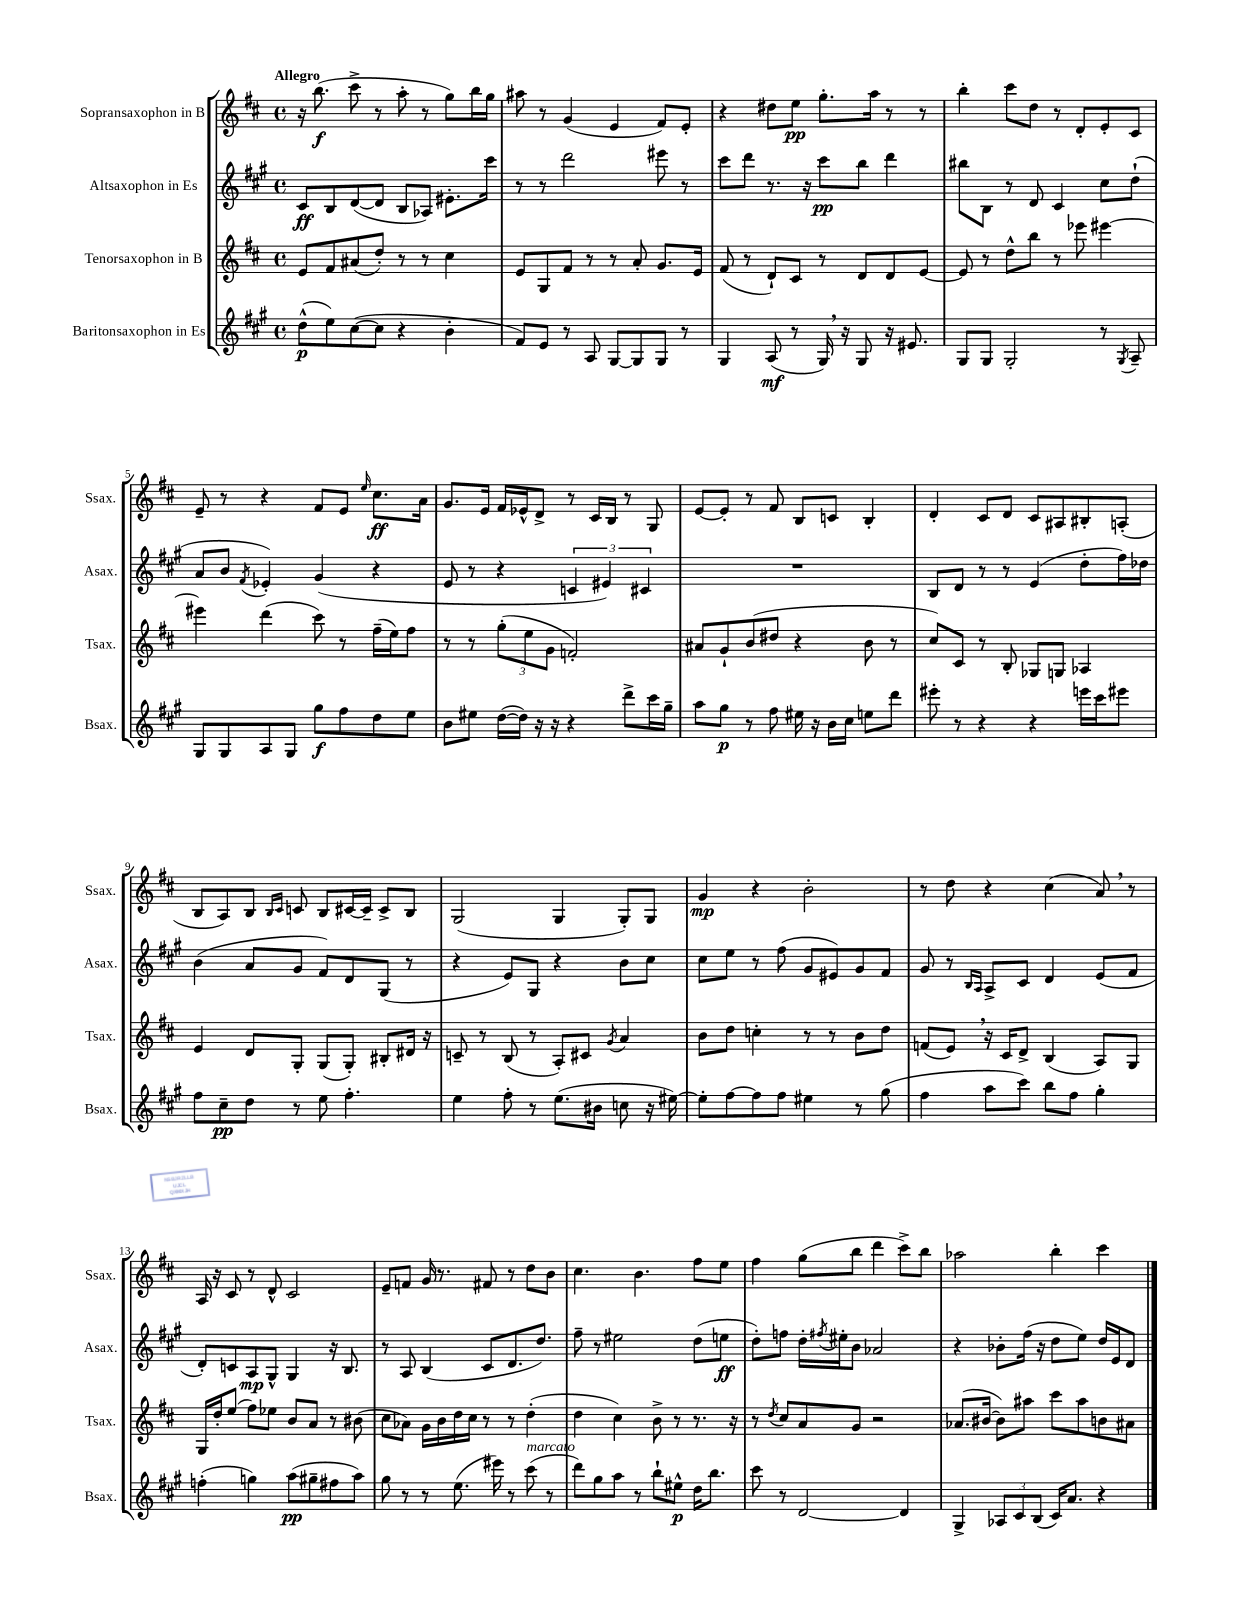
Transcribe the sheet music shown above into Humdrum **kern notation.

**kern	**kern	**kern	**kern
*staff4	*staff3	*staff2	*staff1
*clefG2	*clefG2	*clefG2	*clefG2
*k[f#c#g#]	*k[f#c#]	*k[f#c#g#]	*k[f#c#]
*M4/4	*M4/4	*M4/4	*M4/4
*met(c)	*met(c)	*met(c)	*met(c)
(8dd^^	8e	8c#	16r
.	.	.	(8.bb
8ee)	8f#	8B	.
([8cc#	(8a#	([8d	8ccc#^
8cc#]	8dd')	8d]	8r
4r	8r	8B	8aa'
.	8r	8A-)	8r
4b'	4cc#	8.e#'	8gg)
.	.	.	16bb
.	.	16ccc#	16gg
=	=	=	=
8f#)	8e	8r	8aa#
8e	8G	8r	8r
8r	8f#	2ddd	(4g
8A	8r	.	.
[8G#	8r	.	4e
8G#]	8a'	.	.
8G#	8.g	8eee#	8f#)
8r	.	8r	8e'
.	16e	.	.
=	=	=	=
4G#	(8f#	8ccc#	4r
.	8r	8ddd	.
(8A	8d`)	8.r	8dd#
8r	8c#	.	8ee
.	.	16r	.
16G#)	8r	8ccc#	8.gg'
16r	.	.	.
8G#	8d	8bb	.
.	.	.	16aa
16r	8d	4ddd	8r
8.e#	.	.	.
.	[8e	.	8r
=	=	=	=
8G#	8e]	8bb#	4bb'
8G#	8r	8B	.
2G#'	8dd^^	8r	8ccc#
.	8bb	8d	8dd
.	8r	4c#	8r
.	8eee-	.	8d'
8r	[4eee#	8cc#	8e'
8qG#	.	.	.
8A~	.	(8dd`	8c#
=	=	=	=
8G#	4eee#]	8a	8e~
8G#	.	8b	8r
.	.	8qf#	.
8A	(4ddd	4e-')	4r
8G#	.	.	.
8gg#	8ccc#)	(4g#	8f#
8ff#	8r	.	8e
.	.	.	16qqee
8dd	(16ff#~	4r	8.cc#
.	16ee)	.	.
8ee	8ff#	.	.
.	.	.	16a
=	=	=	=
8b	8r	8e	8.g
8ee#	8r	8r	.
.	.	.	16e
([16dd	(12gg'	4r	16f#
16dd])	.	.	16e-^^
.	12ee	.	.
16r	.	.	8d^
.	12g	.	.
16r	.	.	.
4r	2f')	6c	8r
.	.	.	16c#
.	.	6e#)	.
.	.	.	16B
8ddd^	.	.	8r
.	.	6c#	.
16ccc#	.	.	8G
16gg#~	.	.	.
=	=	=	=
8aa	8a#	1r	[8e
8gg#	8g`	.	8e']
8r	(8b	.	8r
8ff#	8dd#	.	8f#
16ee#	4r	.	8B
16r	.	.	.
16b	.	.	8c
16cc#	.	.	.
8ee	8b	.	4B'
8ddd	8r	.	.
=	=	=	=
8eee#'	8cc#)	8B	4d'
8r	8c#	8d	.
4r	8r	8r	8c#
.	8B'	8r	8d
4r	8G-	(4e	8c#
.	8G	.	8A#
16eee	4A-	8dd'	8B#'
16ccc#	.	.	.
8eee#	.	16ff#)	(8A'
.	.	16dd-	.
=	=	=	=
8ff#	4e	(4b	8B
8cc#~	.	.	8A)
8dd	8d	8a	8B
.	.	.	16qqB
.	.	.	16qqc#
8r	8G'	8g#	8c
8ee	(8G	8f#)	8B
4.ff#'	8G')	8d	[16c#
.	.	.	16c#~]
.	8B#'	(8G#	8c#^
.	16d#	8r	8B
.	16r	.	.
=	=	=	=
4ee	8c~	4r	(2G
.	8r	.	.
8ff#'	(8B	8e)	.
8r	8r	8G#	.
(8.ee	8A')	4r	4G
.	8c#	.	.
16b#	.	.	.
.	8qg	.	.
8cc	4a	8b	8G')
16r	.	8cc#	8G
[16ee#)	.	.	.
=	=	=	=
8ee#']	8b	8cc#	4g
[8ff#	8dd	8ee	.
8ff#]	4cc'	8r	4r
8ff#	.	(8ff#	.
4ee#	8r	8g#	2b'
.	8r	8e#)	.
8r	8b	8g#	.
(8gg#	8dd	8f#	.
=	=	=	=
4ff#	(8f	8g#	8r
.	8e)	8r	8dd
.	.	16qqB	.
.	.	16qqA	.
8aa	16r	8A^	4r
.	16c#	.	.
8ccc#)	8d^	8c#	.
8bb	(4B	4d	(4cc#
8ff#	.	.	.
4gg#'	8A)	(8e	8a)
.	8G	8f#	8r
=	=	=	=
(4ff'	16G	8d')	16A
.	16dd'	.	16r
.	(8ee	8c	8c#
4gg)	8ff#)	8A	8r
.	8ee-	8G#^^	8d^^
(8aa	8b	4G#	2c#
8gg#~	8a	.	.
8ff#	8r	16r	.
.	.	8.B	.
8aa)	(8b#	.	.
=	=	=	=
8gg#	8cc#	8r	8e~
8r	8a-)	8A	8f
8r	16g	(4B	16g
.	16b	.	8.r
(8.ee	16dd	.	.
.	16cc#	.	.
.	8r	8c#	8f#
16eee#)	.	.	.
8r	8r	8.d	8r
(8ccc#	(4dd'	.	8dd
.	.	8.dd)	.
8r	.	.	8b
=	=	=	=
8ddd)	4dd	8ff#~	4.cc#
8gg#	.	8r	.
8aa	4cc#)	2ee#	.
8r	.	.	4.b
8bb`	8b^	.	.
8ee#^^	8r	.	.
16dd	8.r	(8dd	8ff#
8.bb	.	.	.
.	.	8ee	8ee
.	16r	.	.
=	=	=	=
8ccc#	8r	8dd')	4ff#
.	8qdd	.	.
8r	8cc#	8ff	.
[2d	8a	16dd'	(8gg
.	.	8qff#	.
.	.	16ee#'	.
.	8g	8b	8bb
.	2r	2a-	4ddd
4d]	.	.	8ccc#^)
.	.	.	8bb
=	=	=	=
4G#^	(8.a-	4r	2aa-
.	[16b#	.	.
12A-	8b#])	8b-'	.
12c#	.	.	.
.	8aa#	(16ff#	.
(12B	.	.	.
.	.	16r	.
16c#)	8ccc#	8dd	4bb'
8.a	.	.	.
.	8aa#	8ee)	.
4r	8b	16dd	4ccc#
.	.	16e	.
.	8a#	8d	.
==	==	==	==
*-	*-	*-	*-
